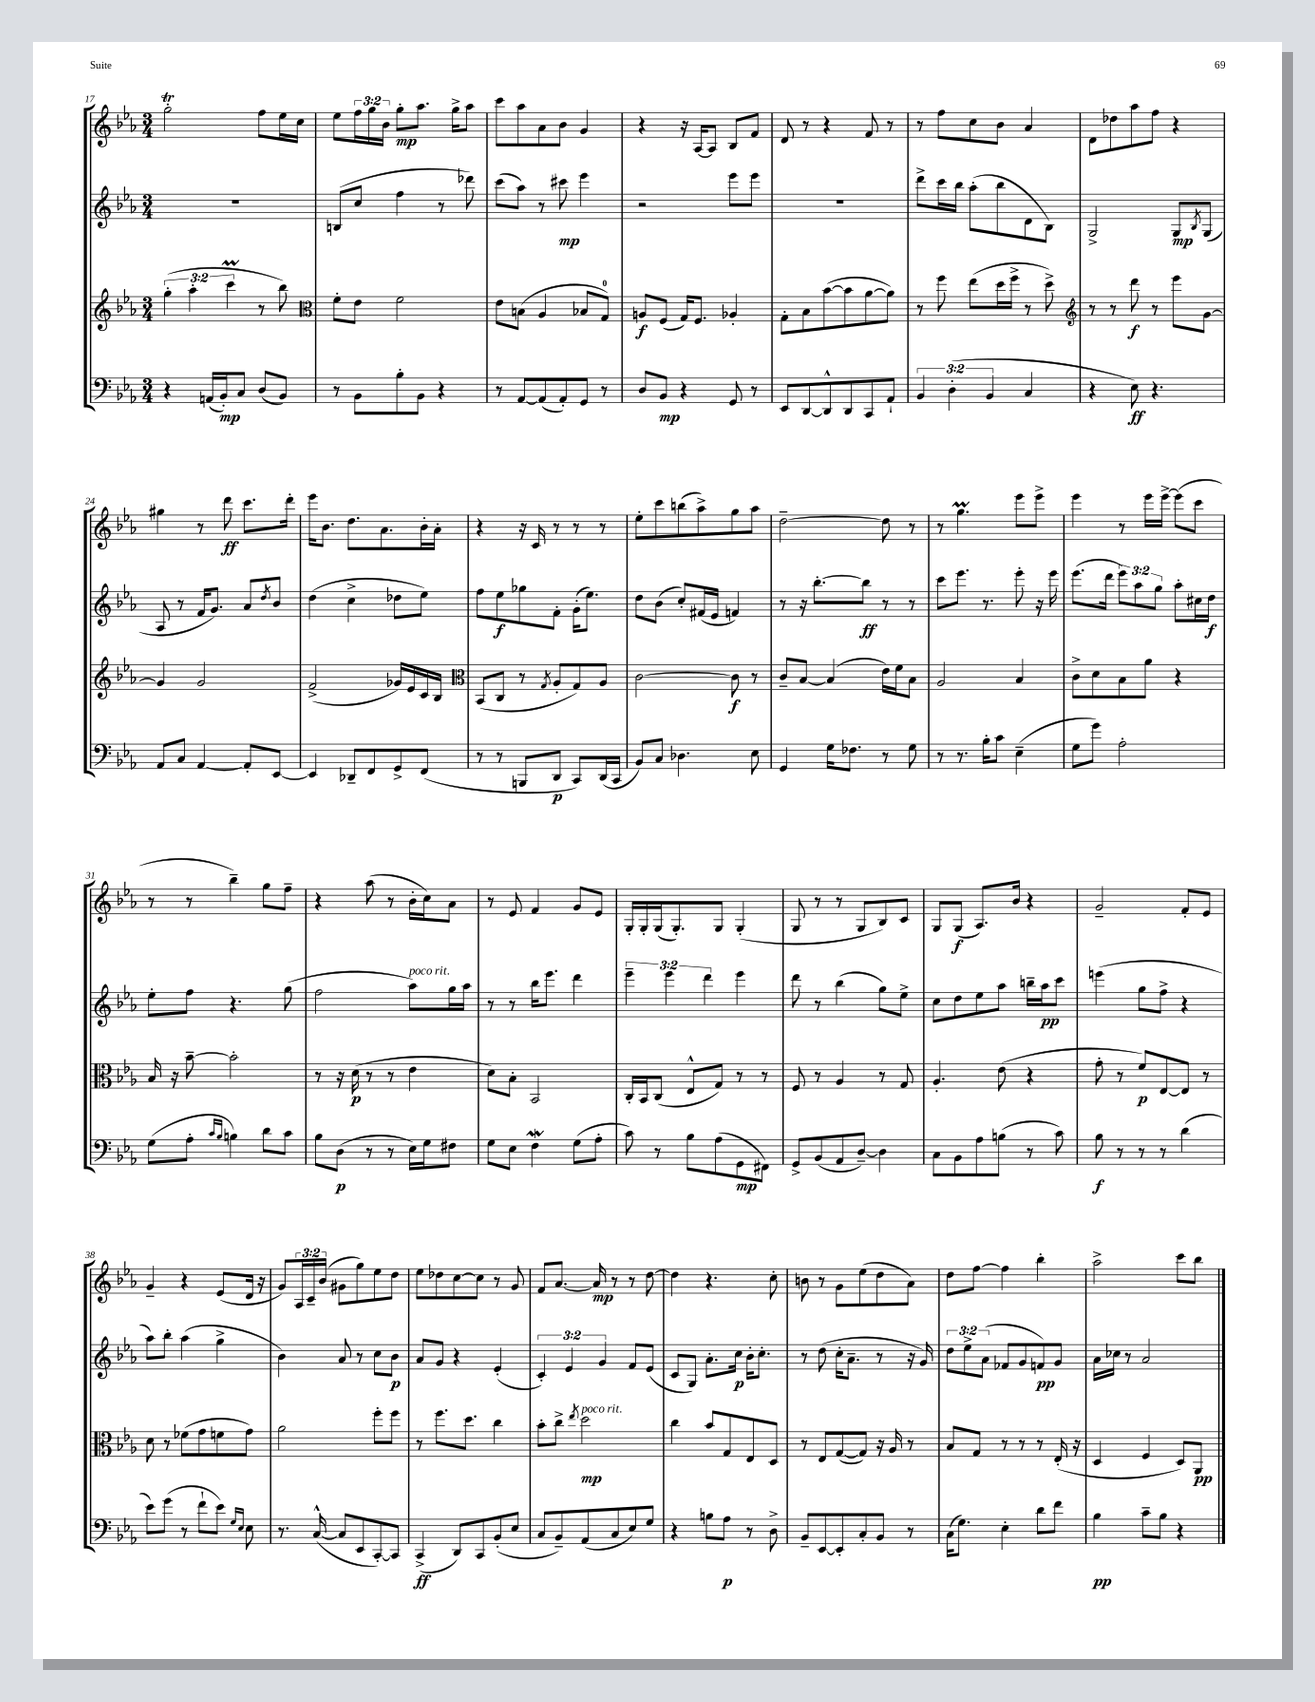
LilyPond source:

<<
\new StaffGroup <<
\new Staff = "s0" {
    \clef treble \key ees \major \numericTimeSignature \time 3/4 \override Staff.TupletNumber.text = #tuplet-number::calc-fraction-text
    g''2-.\trill f''8 ees''16 c''16 |
    ees''8 \tuplet 3/2 { f''16 g''16 bes'16 } g''8-.\mp aes''8. g''16-> aes''8 |
    c'''8 aes''8 aes'8 bes'8 g'4 |
    r4 r16 aes16~ aes8 bes8 f'8 |
    d'8 r8 r4 f'8 r8 |
    r8 f''8 c''8 bes'8 aes'4 |
    d'8 des''8 aes''8 f''8 r4 |
    gis''4 r8 d'''8\ff c'''8. d'''16-. |
    ees'''16 bes'8. d''8. aes'8. bes'16-. aes'16-. |
    r4 r16 c'16 r8 r8 r8 |
    ees''8-. c'''8 b''8( aes''8->) g''8 aes''8 |
    d''2~-- d''8 r8 |
    r8 g''4.\prall ees'''8 ees'''8-> |
    ees'''4 r8 ees'''16 ees'''16~-> ees'''8( c'''8 |
    r8 r8 bes''4--) g''8 f''8-- |
    r4 aes''8( r8 bes'16-. c''16) aes'8 |
    r8 ees'8 f'4 g'8 ees'8 |
    g16-. g16-. g16( g8.-.) g8 g4-.( |
    g8 r8 r8 g8 bes8) c'8 |
    g8 g8\f( aes8.) bes'16 r4 |
    g'2-- f'8-. ees'8 |
    g'4-- r4 ees'8( d'16 r16 |
    g'8) \tuplet 3/2 { aes16 c'16-- bes'16( } gis'8 g''8) ees''8 d''8 |
    ees''8 des''8 c''8~ c''8 r8 g'8 |
    f'8 aes'8.~ aes'16\mp r8 r8 d''8~ |
    d''4 r4. c''8-. |
    b'8 r8 g'8 ees''8( d''8 aes'8) |
    d''8 f''8~ f''4 bes''4-. |
    aes''2-> c'''8 bes''8 \bar "|." |
}
\new Staff = "s1" {
    \clef treble \key ees \major \numericTimeSignature \time 3/4 \override Staff.TupletNumber.text = #tuplet-number::calc-fraction-text
    R2. |
    b8( c''8 f''4 r8 des'''8) |
    c'''8( aes''8) r8 cis'''8\mp ees'''4 |
    r2 ees'''8 ees'''8 |
    R2. |
    d'''8-> c'''16 bes''16 aes''8-.( bes''8 d'8 bes8) |
    g2-> g8\mp \acciaccatura { bes8 } g8( |
    aes8 r8 f'16 g'8.) aes'8 \acciaccatura { d''8 } bes'8 |
    d''4( c''4-> des''8 ees''8) |
    f''8 ees''8\f ges''8 f'8-. g'16-.( ees''8.) |
    d''8 bes'8( c''8-.) fis'16( ees'16 f'4) |
    r8 r16 bes''8.~-. bes''8\ff r8 r8 |
    c'''8 ees'''8. r8. ees'''8-. r16 ees'''16 |
    ees'''8.( d'''16 \tuplet 3/2 { ees'''8) aes''8 g''8 } aes''8-. cis''16 d''16\f |
    ees''8-. f''8 r4. g''8( |
    f''2 aes''8^\markup { \italic "poco rit." }) g''16 aes''16 |
    r8 r8 bes''16 ees'''8. d'''4 |
    \tuplet 3/2 { ees'''4-- ees'''4 d'''4 } ees'''4 |
    d'''8 r8 bes''4( g''8) ees''8-> |
    c''8 d''8 ees''8 aes''8 b''16-- aes''16\pp c'''8 |
    e'''4( g''8 f''8-> r4 |
    aes''8) bes''8-. aes''4( g''4-> |
    bes'4) aes'8 r8 c''8 bes'8\p |
    aes'8 g'8 r4 ees'4-.( |
    \tuplet 3/2 { c'4-.) ees'4 g'4 } f'8 ees'8( |
    c'8 g8) aes'8.-. c''16\p bes'16-. c''8.-. |
    r8 d''8( c''16-. aes'8.-- r8 r16 g'16) |
    \tuplet 3/2 { d''8 ees''8-> aes'8( } fes'8 g'8 f'8\pp) g'8 |
    aes'16 ces''16 r8 aes'2 \bar "|." |
}
\new Staff = "s2" {
    \clef treble \key ees \major \numericTimeSignature \time 3/4 \override Staff.TupletNumber.text = #tuplet-number::calc-fraction-text
    \tuplet 3/2 { g''4-.( aes''4-. c'''4\prall } r8 bes''8) |
    \clef alto f'8-. ees'8 f'2 |
    ees'8 b8( aes4 bes8 g8-0) |
    a8\f f8( g16) f8. aes4-. |
    g8-. bes8 bes'8~( bes'8 aes'8~ aes'8) |
    r8 f''8 ees''8( d''16 f''16-> r8 d''8->) |
    \clef treble r8 r8 d'''8\f r8 ees'''8 g'8~ |
    g'4 g'2 |
    f'2->( ges'16) ees'16 c'16 bes16 |
    \clef alto bes,8( c8 r8 \acciaccatura { g8 } aes8-. g8) aes8 |
    c'2~ c'8\f r8 |
    c'8-- bes8~ bes4( ees'16) f'16 bes8 |
    aes2 bes4 |
    c'8-> d'8 bes8 aes'8 r4 |
    bes16 r16 bes'8~-- bes'2-. |
    r8 r16 d'16\p( r8 r8 ees'4 |
    d'8) bes8-. bes,2 |
    c16-. bes,16 c8( ees8-^ g8) r8 r8 |
    f8 r8 aes4 r8 g8 |
    aes4.-. ees'8( r4 |
    g'8-. r8 f'8\p) ees8~ ees8 r8 |
    d'8 r8 fes'8( g'8 f'8 g'8) |
    aes'2 f''8-. f''8 |
    r8 f''8. d''8. c''4 |
    bes'8-. c''8-> \acciaccatura { ees''8 } d''2\mp^\markup { \italic "poco rit." } |
    c''4 bes'8 g8 ees8 d8 |
    r8 ees8 g8~( g8) r16 aes16 r8 |
    bes8 g8 r8 r8 r8 ees16-.( r16 |
    d4 f4 d8) aes,8\pp \bar "|." |
}
\new Staff = "s3" {
    \clef bass \key ees \major \numericTimeSignature \time 3/4 \override Staff.TupletNumber.text = #tuplet-number::calc-fraction-text
    r4 a,16( bes,16-.\mp) c8 d8( bes,8) |
    r8 bes,8 bes8-. bes,8 r4 |
    r8 aes,8~ aes,8( aes,8-.) g,8 r8 |
    d8 bes,8\mp r4 g,8 r8 |
    ees,8 d,8~ d,8-^ d,8 c,8 aes,8-! |
    \tuplet 3/2 { bes,4 d4-.( bes,4 } c4 |
    r4 ees8\ff) r4. |
    aes,8 c8 aes,4~ aes,8-. ees,8~ |
    ees,4 des,8-- f,8 g,8-> f,8( |
    r8 r8 b,,8 d,8\p c,8) d,16( c,16 |
    bes,8) c8 des4. ees8 |
    g,4 g16 fes8. r8 g8 |
    r8 r8. bes16-. c'8 ees4--( |
    g8 g'8) aes2-. |
    g8( aes8-. \grace { c'16 bes16 } b4) d'8 c'8 |
    bes8 d8\p( r8 r8 ees16) g16 fis8 |
    g8 ees8 f4\mordent g8( aes8-. |
    c'8) r8 bes8 aes8( g,8\mp fis,8) |
    g,8-> bes,8( aes,8 d8~--) d4 |
    c8 bes,8 aes8 b8( r8 c'8) |
    bes8\f r8 r8 r8 d'4( |
    ees'8) g'8( r8 f'8-! ees'8) \grace { g16 ees16 } ees8 |
    r8. c16~-^( c8 ees,8 c,8~-.) c,8 |
    c,4->\ff( d,8) c,8 bes,8-.( ees8 |
    c8 bes,8--) aes,8( c8 ees8) g8 |
    r4 b8 aes8\p r8 d8-> |
    bes,8-- ees,8~ ees,8-. c8-. bes,8 r8 |
    c16( g8.) ees4-. d'8 f'8 |
    bes4\pp c'8-- bes8 r4 \bar "|." |
}
>>
>>
\layout { \context { \Score currentBarNumber = #17 } }
